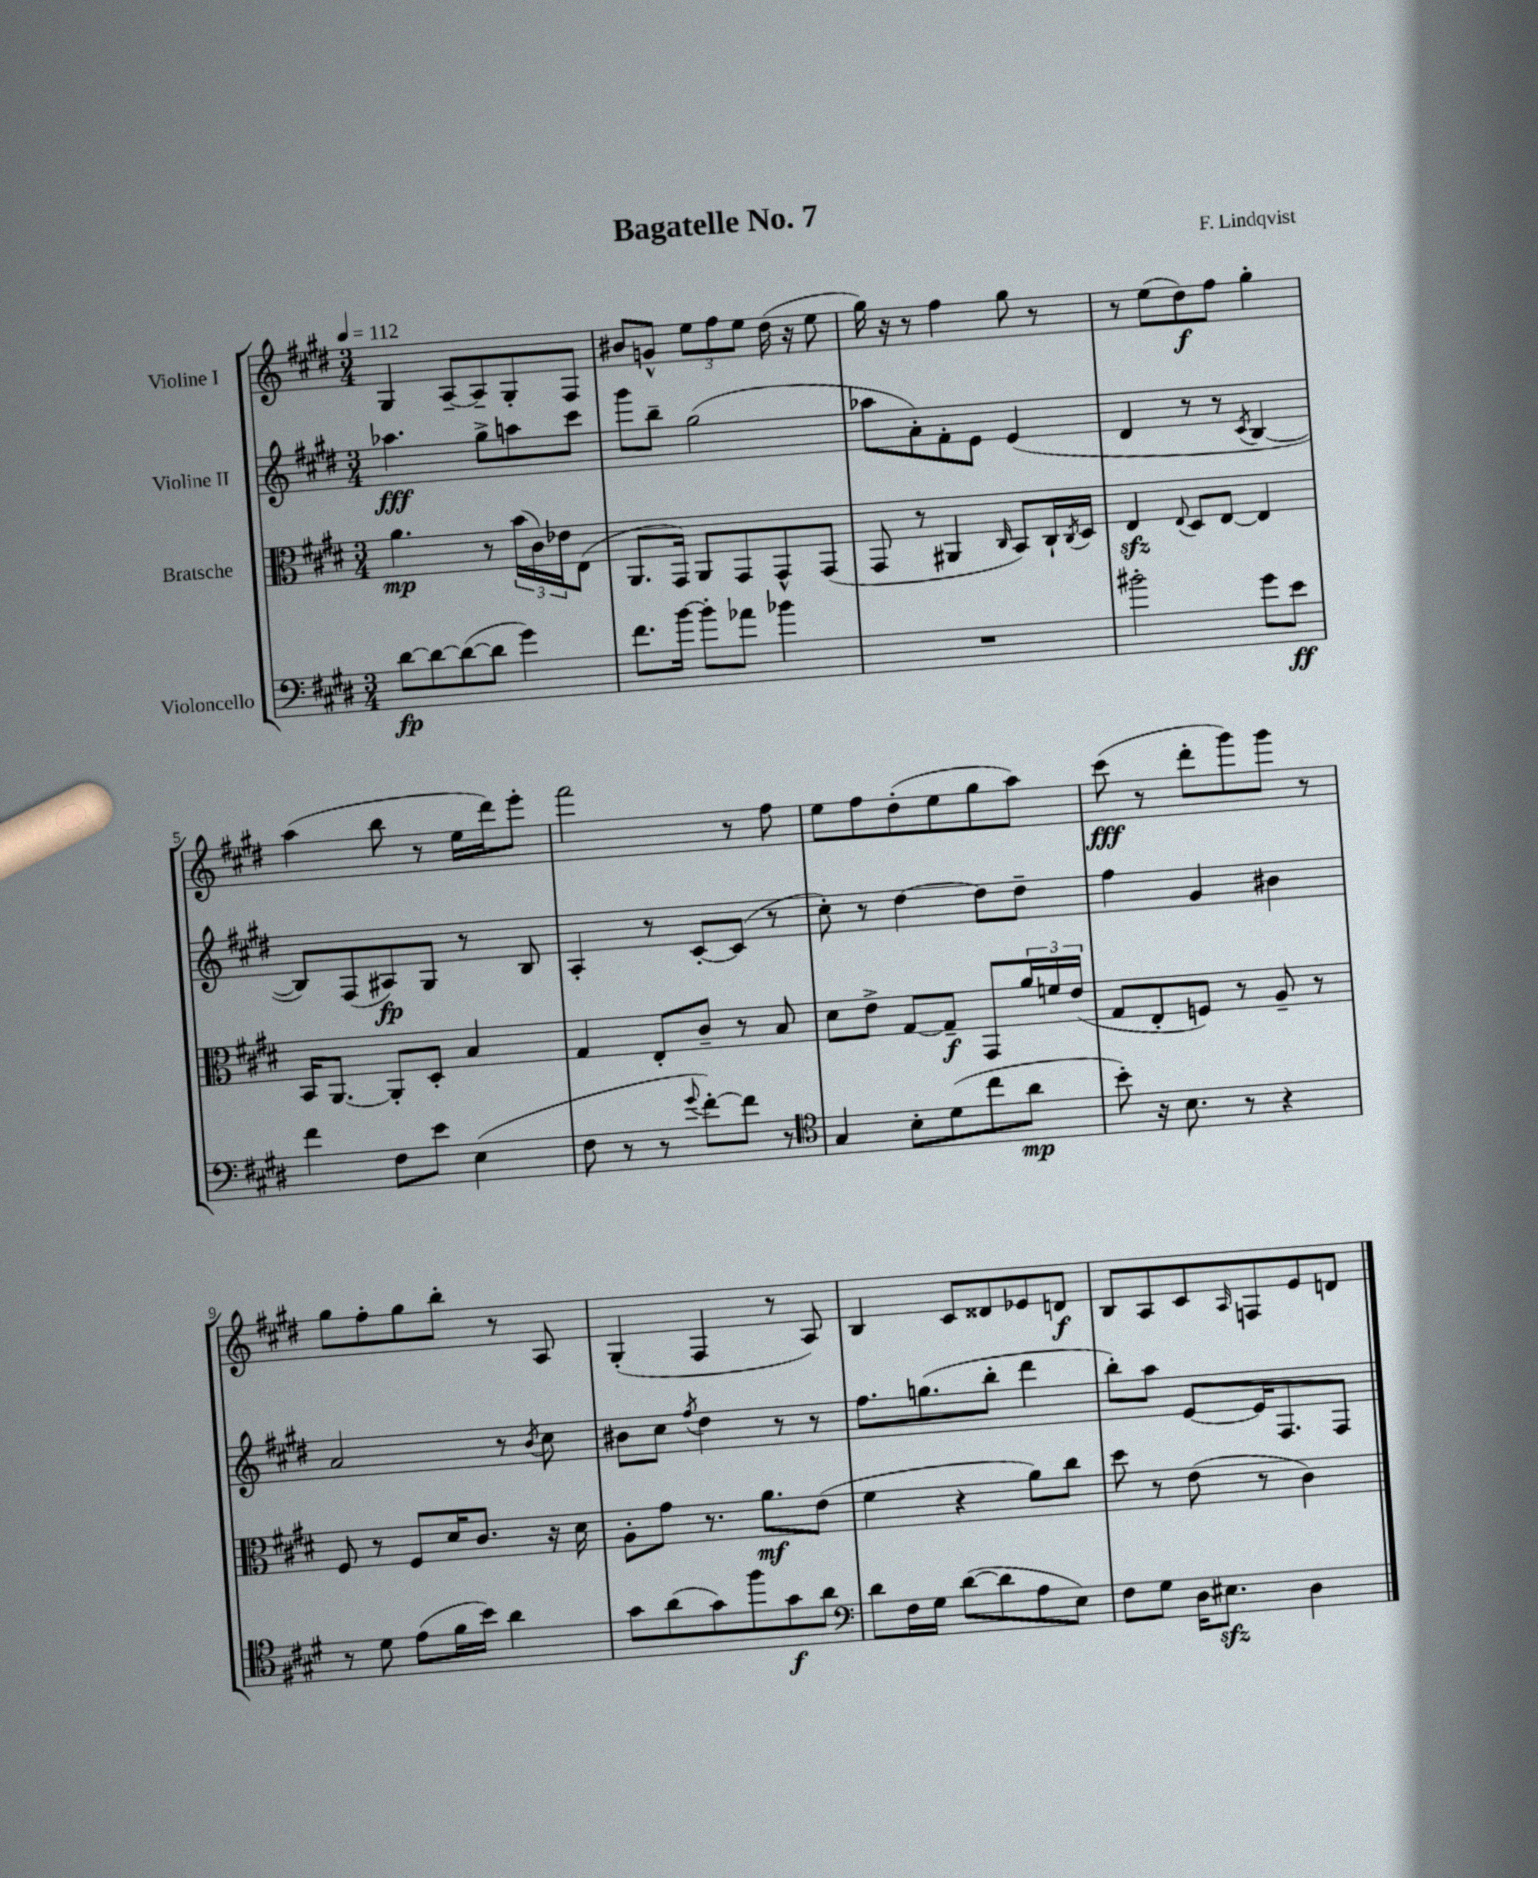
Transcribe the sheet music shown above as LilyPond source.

\header { title = "Bagatelle No. 7" composer = "F. Lindqvist" }
<<
\new StaffGroup <<
\new Staff = "s0" \with { instrumentName = "Violine I" } {
    \clef treble \key e \major \numericTimeSignature \time 3/4 \tempo 4 = 112
    gis4 a8~-- a8-- gis8-. fis8 |
    bis'8 g'8-^ \tuplet 3/2 { e''8 fis''8 e''8 } dis''16( r16 e''8 |
    gis''16) r16 r8 fis''4 gis''8 r8 |
    r8 e''8( dis''8\f) fis''8 gis''4-. |
    a''4( b''8 r8 e''16 dis'''16) e'''8-. |
    fis'''2 r8 fis''8 |
    e''8 fis''8 dis''8-.( e''8 gis''8 a''8) |
    cis'''8\fff( r8 dis'''8-. gis'''8) gis'''8 r8 |
    gis''8 fis''8-. gis''8 b''8-. r8 a8 |
    gis4-.( fis4 r8 a8) |
    b4 cis'8 disis'8 ees'8 d'8\f |
    b8 a8 cis'8 \grace { a16 } f8 e'8 d'8 \bar "|." |
}
\new Staff = "s1" \with { instrumentName = "Violine II" } {
    \clef treble \key e \major \numericTimeSignature \time 3/4
    aes''4.\fff gis''8-> a''8 cis'''8 |
    gis'''8 b''8-- gis''2( |
    aes''8 a'8-.) fis'8-. e'8 e'4( |
    dis'4 r8 r8 \acciaccatura { cis'8 } b4~ |
    b8) fis8( ais8\fp) gis8 r8 b8 |
    a4-. r8 cis'8~-. cis'8( r8 |
    cis''8-.) r8 dis''4~ dis''8 dis''8-- |
    fis''4 gis'4 bis'4 |
    a'2 r8 \acciaccatura { b'8 } cis''8 |
    bis'8 cis''8 \acciaccatura { fis''8 } dis''4 r8 r8 |
    fis''8. g''8.( b''8-. dis'''4 |
    b''8-.) a''8 e'8~ e'16 fis8. fis8 \bar "|." |
}
\new Staff = "s2" \with { instrumentName = "Bratsche" } {
    \clef alto \key e \major \numericTimeSignature \time 3/4
    a'4.\mp r8 \tuplet 3/2 { b'16( cis'16) ees'16 } e8( |
    a,8. gis,16) a,8 gis,8 gis,8-^ gis,8( |
    gis,8 r8 ais,4 \grace { cis16 } b,8) cis16-! \acciaccatura { cis8 } dis16 |
    e4\sfz \appoggiatura { e8 } dis8 e8~ e4 |
    b,16 a,8.~ a,8-. dis8-. b4 |
    gis4 e8-. cis'8-- r8 b8 |
    dis'8 e'8-> gis8~ gis8--\f gis,8 \tuplet 3/2 { a'16 f'16 e'16( } |
    gis8 e8-. f8) r8 a8-- r8 |
    fis8 r8 fis8 dis'16 cis'8. r16 dis'16 |
    a8-. gis'8 r8. a'8.\mf e'8( |
    fis'4 r4 a'8) cis''8 |
    dis''8 r8 e'8( r8 cis'4) \bar "|." |
}
\new Staff = "s3" \with { instrumentName = "Violoncello" } {
    \clef bass \key e \major \numericTimeSignature \time 3/4
    dis'8~\fp dis'8~ dis'8~( dis'8 gis'4) |
    fis'8. b'16~ b'8-. aes'8 bes'4 |
    R2. |
    bis'2-. gis'8 e'8\ff |
    fis'4 fis8 e'8 e4( |
    fis8 r8 r8 \appoggiatura { gis'8 } fis'8~-.) fis'8 r8 |
    \clef tenor gis4 b8-. dis'8( cis''8 a'8\mp |
    b'8-.) r16 b8. r8 r4 |
    r8 dis'8 e'8( fis'16 b'16) a'4 |
    gis'8 a'8( gis'8) fis''8 gis'8\f a'8 |
    \clef bass dis'8 fis16 gis16 dis'8~( dis'8 a8 e8) |
    fis8 gis8 dis16 eis8.\sfz dis4 \bar "|." |
}
>>
>>
